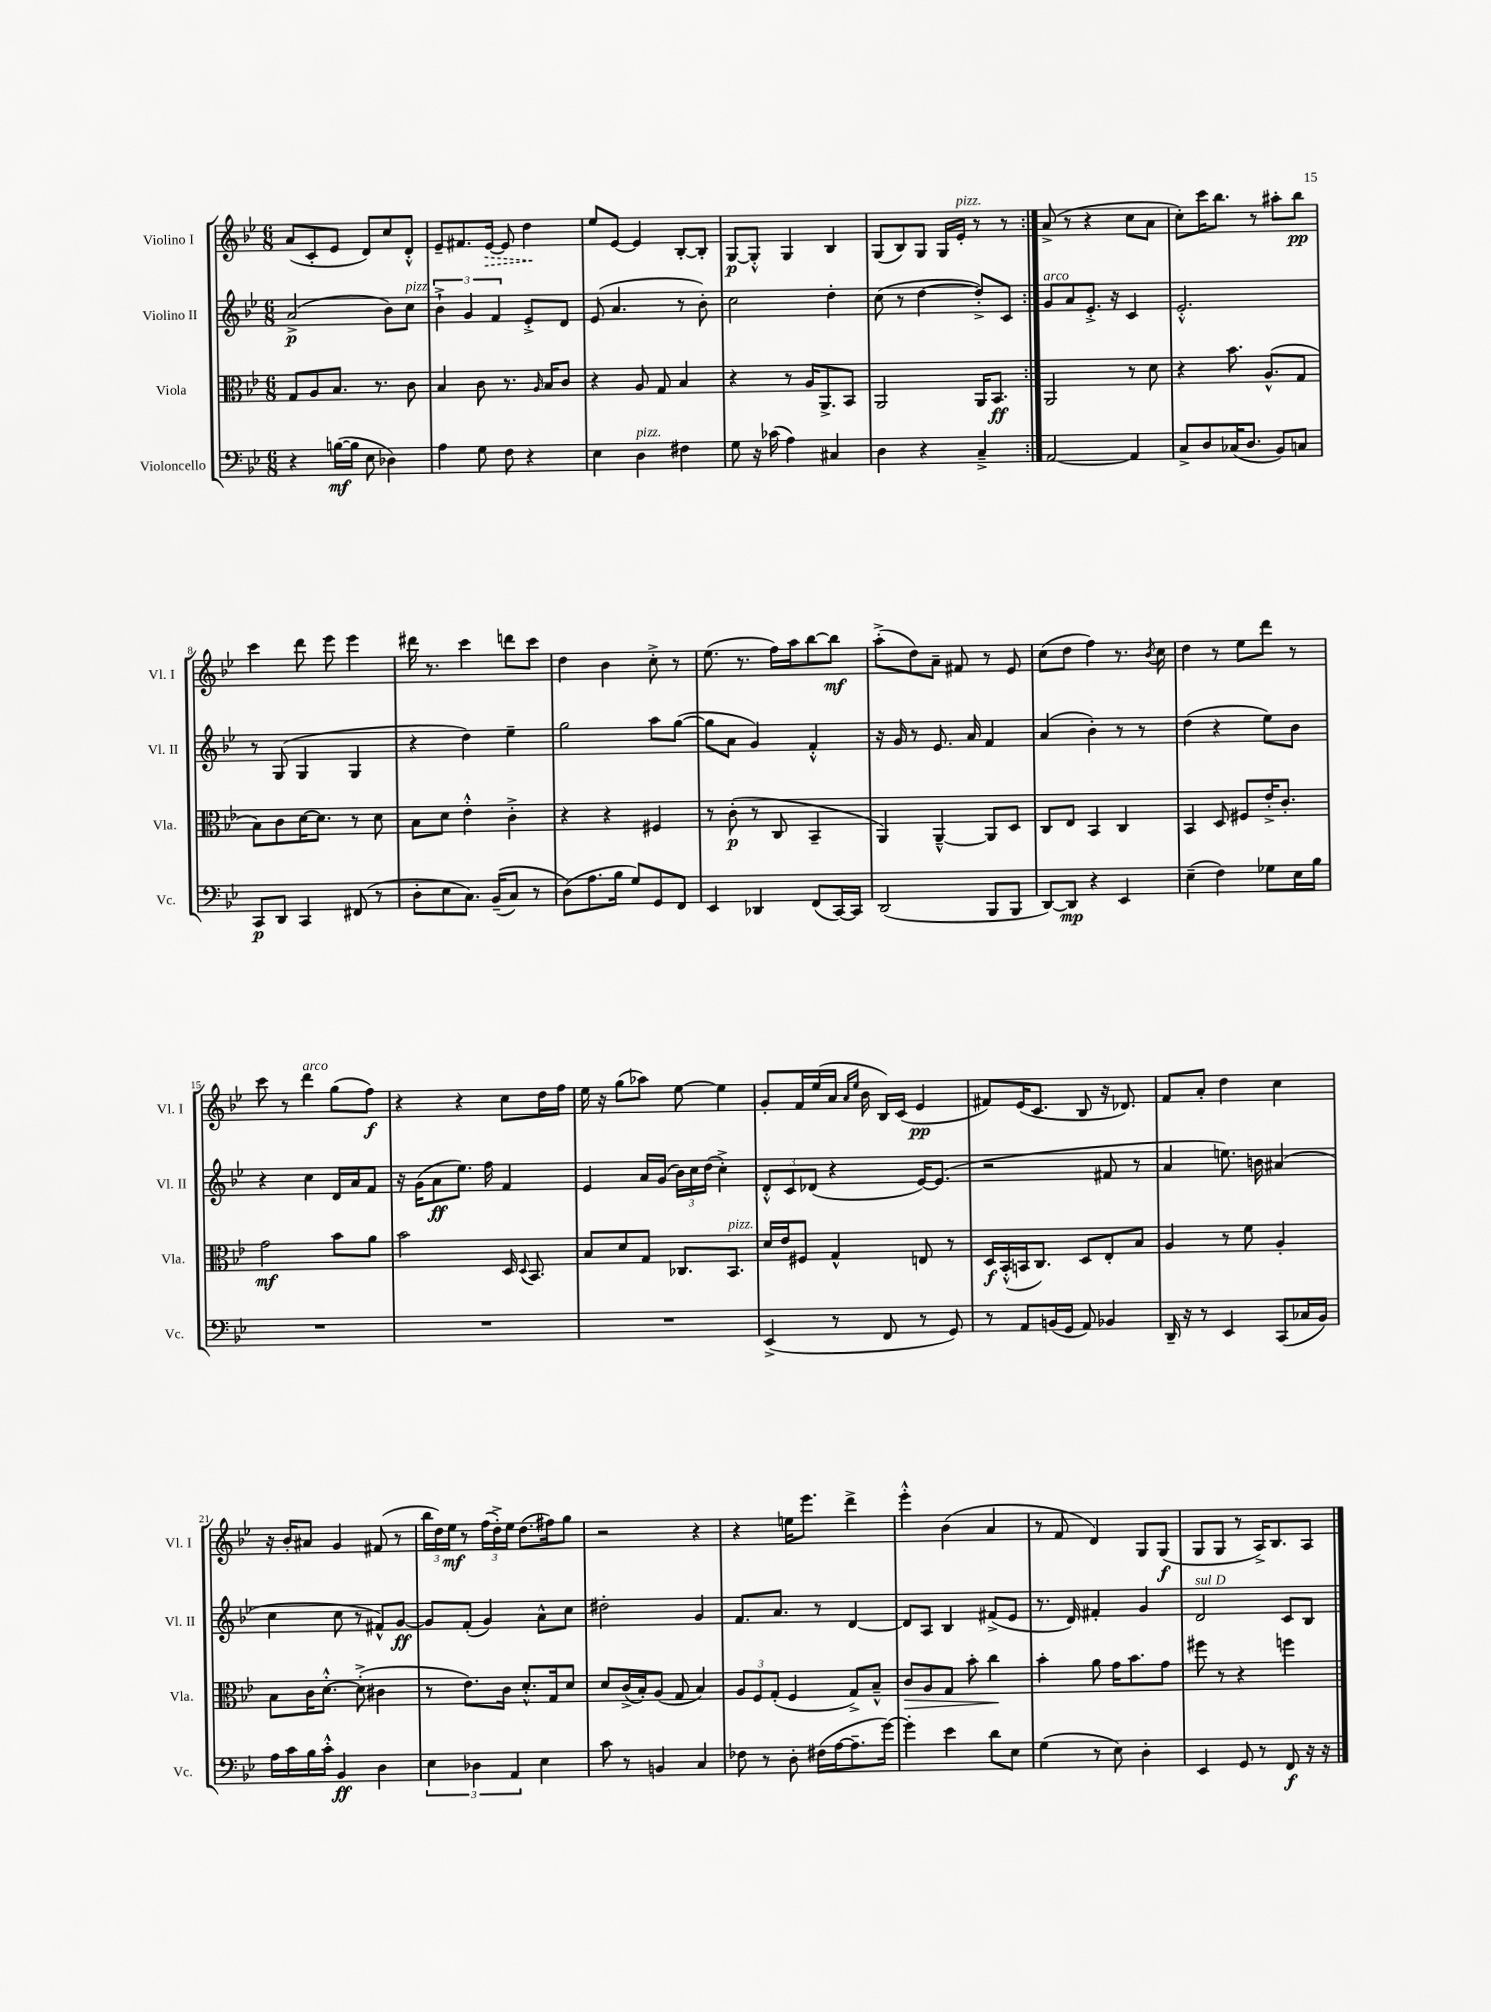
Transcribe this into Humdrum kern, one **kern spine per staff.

**kern	**dynam	**kern	**dynam	**kern	**dynam	**kern	**dynam
*part4	*part4	*part3	*part3	*part2	*part2	*part1	*part1
*staff4	*staff4	*staff3	*staff3	*staff2	*staff2	*staff1	*staff1
*I"Violoncello	*	*I"Viola	*	*I"Violino II	*	*I"Violino I	*
*I'Vc.	*	*I'Vla.	*	*I'Vl. II	*	*I'Vl. I	*
*clefF4	*	*clefC3	*	*clefG2	*	*clefG2	*
*k[b-e-]	*	*k[b-e-]	*	*k[b-e-]	*	*k[b-e-]	*
*M6/8	*	*M6/8	*	*M6/8	*	*M6/8	*
=1	=1	=1	=1	=1	=1	=1	=1
4r	.	8G/L	.	(2a^/	p	(8a/L	.
.	.	8A/	.	.	.	8c'/	.
([16Bn\LL	mf	8.B-/J	.	.	.	8e-/J	.
16B\JJ]	.	.	.	.	.	.	.
8E-\	.	.	.	.	.	8d/L)	.
.	.	8.r	.	.	.	.	.
4D-X\)	.	.	.	8b-\L)	.	8cc/	.
!	!	!	!	!LO:TX:a:i:t=pizz.	!	!	!
.	.	8c\	.	8cc\J	.	8d'^^/J	.
=2	=2	=2	=2	=2	=2	=2	=2
4A\	.	4B-/	.	6b-`^\	.	8e-~/L	.
.	.	.	.	.	.	8.f#X/	.
.	.	.	.	6g/	.	.	.
8G\	.	8c\	.	.	.	.	.
!	!	!	!	!	!	!	!LO:HP:b
.	.	.	.	.	.	[16e-/Jk	>
.	.	.	.	6f/	.	.	.
8F\	.	8.r	.	.	.	8e-/]	.
4r	.	.	.	8e-'^/L	.	4dd\	.
.	.	16qqA/	.	.	.	.	.
.	.	16B-/KL	.	.	.	.	.
.	.	8c/J	.	8d/J	.	.	.
.	.	.	.	.	.	.	]
=3	=3	=3	=3	=3	=3	=3	=3
4E-\	.	4r	.	(8e-/	.	8ee-/L	.
.	.	.	.	4.a/	.	[8e-/J	.
!LO:TX:a:i:t=pizz.	!	!	!	!	!	!	!
4D\	.	8A/	.	.	.	4e-/]	.
.	.	8G/	.	.	.	.	.
4F#X\	.	4B-/	.	8r	.	[8B-'/L	.
.	.	.	.	8b-'\)	.	8B-'/J]	.
=4	=4	=4	=4	=4	=4	=4	=4
8G\	.	4r	.	2cc\	.	[8G/L	p
16r	.	.	.	.	.	8G'^^/J]	.
(16c-X\	.	.	.	.	.	.	.
4A\)	.	8r	.	.	.	4G/	.
.	.	16A/KL	.	.	.	.	.
.	.	8.AA^/	.	.	.	.	.
4C#X/	.	.	.	4dd'\	.	4B-/	.
.	.	8BB-/J	.	.	.	.	.
=5	=5	=5	=5	=5	=5	=5	=5
4D\	.	2AA/	.	(8cc\	.	(8G/L	.
.	.	.	.	8r	.	8B-/)	.
4r	.	.	.	[4dd\	.	8G/J	.
.	.	.	.	.	.	16G/LL	.
!	!	!	!	!	!	!LO:TX:a:i:t=pizz.	!
.	.	.	.	.	.	16e-'/JJ	.
4C~^/	.	16AA/KL	.	8dd'^/L])	.	8r	.
.	.	8.BB-/J	ff	.	.	.	.
.	.	.	.	8c/J	.	8r	.
=6:|!	=6:|!	=6:|!	=6:|!	=6:|!	=6:|!	=6:|!	=6:|!
!	!	!	!	!LO:TX:a:i:t=arco	!	!	!
[2AA/	.	2AA/	.	8g/L	.	(8a^/	.
.	.	.	.	8a/	.	8r	.
.	.	.	.	8.e-'^/J	.	4r	.
.	.	.	.	16r	.	.	.
4AA/]	.	8r	.	4c/	.	8cc\L	.
.	.	8d\	.	.	.	8a\J	.
=7	=7	=7	=7	=7	=7	=7	=7
8C^/L	.	4r	.	2.e-'^^/	.	8cc'\L)	.
8D/	.	.	.	.	.	16ccc\K	.
.	.	.	.	.	.	8.bb-\J	.
(16C-X/K	.	8.b-\	.	.	.	.	.
8.D/J	.	.	.	.	.	.	.
.	.	.	.	.	.	8r	.
.	.	(8.A^^/L	.	.	.	.	.
8BB-/L)	.	.	.	.	.	8aa#X'\L	.
8Cn/J	.	8G/J	.	.	.	8bb-\J	pp
!!LO:LB:g=z
=8	=8	=8	=8	=8	=8	=8	=8
8CC/L	p	8B-\L)	.	8r	.	4ccc\	.
8DD/J	.	8c\	.	(8G/	.	.	.
4CC/	.	[16d\K	.	4G/	.	8ddd\	.
.	.	8.d\J]	.	.	.	.	.
.	.	.	.	.	.	8eee-\	.
(8FF#X/	.	8r	.	4G/	.	4eee-\	.
8r	.	8d\	.	.	.	.	.
=9	=9	=9	=9	=9	=9	=9	=9
8D'\L	.	8B-\L	.	4r	.	16ddd#X\	.
.	.	.	.	.	.	8.r	.
8E-\	.	8d\J	.	.	.	.	.
8.C\J)	.	4e-'^^\	.	4dd\)	.	4ccc\	.
((16BB-~/KL	.	.	.	.	.	.	.
8C/J)	.	4c'^\	.	4ee-~\	.	8dddn\L	.
8r	.	.	.	.	.	8ccc\J	.
=10	=10	=10	=10	=10	=10	=10	=10
(8D\L)	.	4r	.	2gg\	.	4dd\	.
8.A\	.	.	.	.	.	.	.
.	.	4r	.	.	.	4b-\	.
16B-\Jk	.	.	.	.	.	.	.
8G/L)	.	.	.	.	.	.	.
8GG/	.	4F#X/	.	8aa\L	.	8cc'^\	.
8FF/J	.	.	.	([8gg\J	.	8r	.
=11	=11	=11	=11	=11	=11	=11	=11
4EE-/	.	8r	.	8gg\L]	.	(8.ee-\	.
.	.	(8c'\	p	8a\J	.	.	.
.	.	.	.	.	.	8.r	.
4DD-X/	.	8r	.	4g/)	.	.	.
.	.	8C/	.	.	.	16ff\LL)	.
.	.	.	.	.	.	16aa\J	.
(8FF/L	.	4BB-~/	.	4f'^^/	.	[8bb-\	.
[16CC/L)	.	.	.	.	.	8bb-\J]	mf
16CC/JJ]	.	.	.	.	.	.	.
=12	=12	=12	=12	=12	=12	=12	=12
(2DD/	.	4AA/)	.	16r	.	(8aa'^\L	.
.	.	.	.	16g/	.	.	.
.	.	.	.	8r	.	8dd\)	.
.	.	[4AA~^^/	.	8.e-/	.	8a~\J	.
.	.	.	.	.	.	8f#X/	.
.	.	.	.	16a/	.	.	.
8BBB-/L	.	8AA/L]	.	4f/	.	8r	.
8BBB-/J	.	8D/J	.	.	.	8e-/	.
=13	=13	=13	=13	=13	=13	=13	=13
[8DD/L)	.	8C/L	.	(4a/	.	(8cc\L	.
8DD/J]	mp	8E-/J	.	.	.	8dd\J	.
4r	.	4BB-/	.	4b-'\)	.	4ff\)	.
4EE-/	.	4C/	.	8r	.	8.r	.
.	.	.	.	8r	.	.	.
.	.	.	.	.	.	8qb-/	.
.	.	.	.	.	.	16cc\	.
=14	=14	=14	=14	=14	=14	=14	=14
(4E-~\	.	4BB-/	.	(4dd\	.	4dd\	.
4F\)	.	8D/	.	4r	.	8r	.
.	.	8F#X/L	.	.	.	8ee-\L	.
8G-X\L	.	16e-'^/K	.	8ee-\L)	.	8ddd\J	.
.	.	8.c'/J	.	.	.	.	.
16E-\L	.	.	.	8b-\J	.	8r	.
16B-\JJ	.	.	.	.	.	.	.
!!LO:LB:g=z
=15	=15	=15	=15	=15	=15	=15	=15
2.r	.	2g\	mf	4r	.	8ccc\	.
.	.	.	.	.	.	8r	.
!	!	!	!	!	!	!LO:TX:a:i:t=arco	!
.	.	.	.	4cc\	.	4ddd\	.
.	.	8b-\L	.	16d/LL	.	(8gg\L	.
.	.	.	.	16a/J	.	.	.
.	.	8a\J	.	8f/J	.	8ff\J)	f
=16	=16	=16	=16	=16	=16	=16	=16
2.r	.	2b-\	.	16r	.	4r	.
.	.	.	.	(16g\KL	.	.	.
.	.	.	.	8a\	ff	.	.
.	.	.	.	8.ee-\J)	.	4r	.
.	.	.	.	16ff\	.	.	.
.	.	16D/	.	4f/	.	8cc\L	.
.	.	8qqD/	.	.	.	.	.
.	.	8.BB-/	.	.	.	.	.
.	.	.	.	.	.	16dd\L	.
.	.	.	.	.	.	16ff\JJ	.
=17	=17	=17	=17	=17	=17	=17	=17
2.r	.	8B-/L	.	4e-/	.	16ee-\	.
.	.	.	.	.	.	16r	.
.	.	8d/	.	.	.	(8gg\L	.
.	.	8G/J	.	16a/LL	.	8aa-X\J)	.
.	.	.	.	(16g/JJ	.	.	.
.	.	8.C-X/L	.	24b-\LL)	.	[8ee-\	.
.	.	.	.	24cc\	.	.	.
.	.	.	.	(24dd\JJ	.	.	.
.	.	.	.	4cc'^\)	.	4ee-\]	.
!	!	!LO:TX:a:i:t=pizz.	!	!	!	!	!
.	.	8.BB-/J	.	.	.	.	.
=18	=18	=18	=18	=18	=18	=18	=18
(4EE-^/	.	16d/LL	.	12d'^^/L	.	8g'/L	.
.	.	16e-/J	.	.	.	.	.
.	.	.	.	12c/	.	.	.
.	.	8F#X/J	.	.	.	16f/L	.
.	.	.	.	(12d-X/J	.	.	.
.	.	.	.	.	.	(16ee-/	.
8r	.	4G^^/	.	4r	.	16a/JJ	.
.	.	.	.	.	.	16qqa/LL	.
.	.	.	.	.	.	16qqee-/JJ	.
.	.	.	.	.	.	16b-\	.
8FF/	.	.	.	.	.	16B-/LL)	.
.	.	.	.	.	.	(16c/JJ	.
8r	.	8En/	.	[16e-/KL)	.	4e-/	pp
.	.	.	.	(8.e-/J]	.	.	.
8GG/)	.	8r	.	.	.	.	.
=19	=19	=19	=19	=19	=19	=19	=19
8r	.	16D/LL	f	2r	.	8f#X/L)	.
.	.	(16BB-'^^/	.	.	.	.	.
8AA/L	.	16BBn/J	.	.	.	(16e-/K	.
.	.	8.C/J)	.	.	.	8.c/J	.
(16BBn/L	.	.	.	.	.	.	.
16GG/JJ	.	.	.	.	.	.	.
8AA/)	.	8D/L	.	.	.	8B-/	.
4BB-X/	.	8E-'/	.	8f#X/	.	16r	.
.	.	.	.	.	.	8.d-X/)	.
.	.	8B-/J	.	8r	.	.	.
=20	=20	=20	=20	=20	=20	=20	=20
16DD~/	.	4A/	.	4a/	.	8f/L	.
16r	.	.	.	.	.	.	.
8r	.	.	.	.	.	8a'/J	.
4EE-/	.	8r	.	8.een\)	.	4dd\	.
.	.	8f\	.	.	.	.	.
.	.	.	.	16bn\	.	.	.
(8CC/L	.	4A'/	.	(4a#X/	.	4cc\	.
16C-X/L	.	.	.	.	.	.	.
16BB-/JJ)	.	.	.	.	.	.	.
!!LO:LB:g=z
=21	=21	=21	=21	=21	=21	=21	=21
16A\LL	.	8B-\L	.	4cc\	.	16r	.
16c\	.	.	.	.	.	16b-'/KL	.
16B-\	.	16c\K	.	.	.	8a#X/J	.
16c'^^\JJ	.	[8.d'^^\J	.	.	.	.	.
4BB-/	ff	.	.	8cc\	.	4g/	.
.	.	(8d'^\]	.	8r	.	.	.
4D\	.	4c#X\	.	8f#X^^/L)	.	(8f#X/	.
.	.	.	.	[8g/J	ff	8r	.
=22	=22	=22	=22	=22	=22	=22	=22
6E-\	.	8r	.	8g/L]	.	24bb-\LL	.
.	.	.	.	.	.	24dd\)	.
.	.	.	.	.	.	24ee-\JJ	mf
.	.	8.e-\L)	.	(8f'/J	.	8r	.
6D-X\	.	.	.	.	.	.	.
.	.	.	.	4g/)	.	(24ff\LL	.
.	.	.	.	.	.	24dd'^\)	.
.	.	16c\Jk	.	.	.	.	.
6AA/	.	.	.	.	.	24ee-\JJ	.
.	.	8.d'^^/L	.	.	.	(8.dd\L	.
4E-\	.	.	.	8a^^\L	.	.	.
.	.	16G/k	.	.	.	16ff#X\k)	.
.	.	8d/J	.	8cc\J	.	8gg\J	.
=23	=23	=23	=23	=23	=23	=23	=23
8c\	.	8d/L	.	2dd#X'\	.	2r	.
8r	.	(16c^/L	.	.	.	.	.
.	.	16B-'/J)	.	.	.	.	.
4BBn/	.	(8A/J	.	.	.	.	.
.	.	8G/	.	.	.	.	.
4C/	.	4B-/)	.	4g/	.	4r	.
=24	=24	=24	=24	=24	=24	=24	=24
8F-X\	.	12A/L	.	8.f/L	.	4r	.
.	.	12F/	.	.	.	.	.
8r	.	.	.	.	.	.	.
.	.	(12G'/J	.	.	.	.	.
.	.	.	.	8.a/J	.	.	.
8D'\	.	4F/	.	.	.	16een\KL	.
.	.	.	.	.	.	8.eee-\J	.
(16F#X\LL	.	.	.	8r	.	.	.
[16A\J	.	.	.	.	.	.	.
8.A~\]	.	8G^/L)	.	[4d/	.	4ddd^\	.
.	.	8B-~^^/J	.	.	.	.	.
[16g\Jk)	.	.	.	.	.	.	.
=25	=25	=25	=25	=25	=25	=25	=25
!	!	!	!LO:HP:b	!	!	!	!
4g'\]	.	8c/L	>	8d/L]	.	4eee-'^^\	.
.	.	8A/	.	8A/J	.	.	.
4e-\	.	8G/J	.	4B-/	.	(4b-\	.
.	.	8b-'\	.	.	.	.	.
8d\L	.	4cc\	.	(8f#X^/L	.	4a/	.
8E-\J	.	.	.	8e-/J	.	.	.
.	.	.	]	.	.	.	.
=26	=26	=26	=26	=26	=26	=26	=26
(4G\	.	4b-'\	.	8.r	.	8r	.
.	.	.	.	.	.	8f/	.
.	.	.	.	16d/)	.	.	.
8r	.	8a\	.	4f#X'/	.	4d/)	.
8E-\)	.	16g\KL	.	.	.	.	.
.	.	8.b-\	.	.	.	.	.
4D'\	.	.	.	4g/	.	8G/L	.
.	.	8g\J	.	.	.	(8G/J	f
=27	=27	=27	=27	=27	=27	=27	=27
!	!	!	!	!LO:TX:a:i:t=sul D	!	!	!
4EE-/	.	8ff#X\	.	2d/	.	8G/L	.
.	.	8r	.	.	.	8G/J	.
8GG/	.	4r	.	.	.	8r	.
8r	.	.	.	.	.	16A^/KL)	.
.	.	.	.	.	.	8.B-/	.
8FF/	f	4ffn\	.	8c/L	.	.	.
16r	.	.	.	8B-/J	.	8A/J	.
16r	.	.	.	.	.	.	.
==	==	==	==	==	==	==	==
*-	*-	*-	*-	*-	*-	*-	*-
